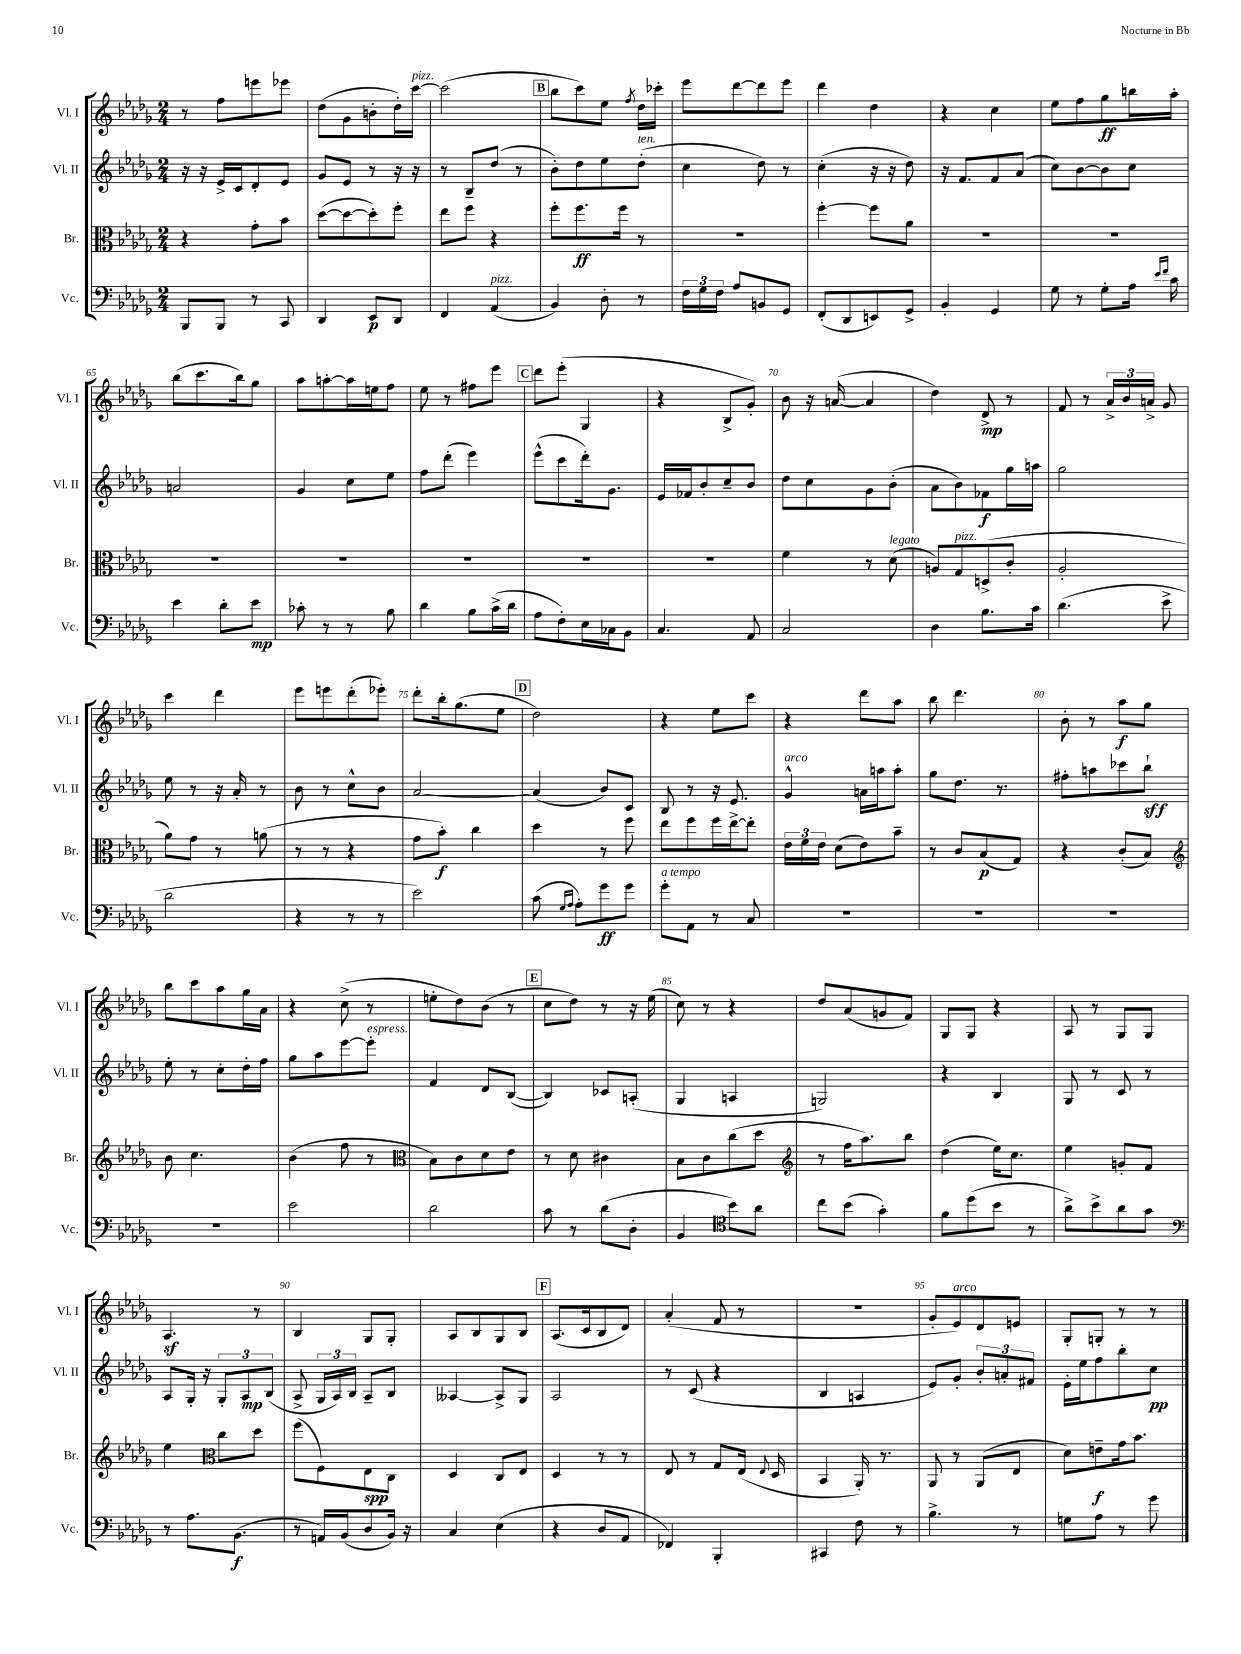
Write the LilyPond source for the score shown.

<<
\new StaffGroup <<
\new Staff = "s0" \with { instrumentName = "Vl. I" shortInstrumentName = "Vl. I" } {
    \clef treble \key des \major \numericTimeSignature \time 2/4
    \autoBeamOff r8 f''8[ e'''8 ees'''8] |
    des''8[( ges'8 b'8-. des''16-.) c'''16]~^\markup { \italic "pizz." } |
    c'''2( |
    \mark \markup { \box "B" } bes''8[ c'''8) ees''8] \acciaccatura { f''8 } des''16[ ces'''16]-. |
    ees'''8[ des'''8~ des'''8 ees'''8] |
    des'''4 des''4 |
    r4 c''4 |
    ees''8[ f''8 ges''8\ff b''16 aes''16]-. |
    bes''8[( c'''8. bes''16) ges''8] |
    aes''8[ a''8~-. a''16 e''16 f''8] |
    ees''8 r8 fis''8[ ees'''8] |
    \mark \markup { \box "C" } des'''8[ ees'''8]-.( ges4 |
    r4 bes8[-> ges'8]-.) |
    bes'8 r16 a'16~( a'4 |
    des''4) des'8->\mp r8 |
    f'8 r8 \tuplet 3/2 { aes'16[-> bes'16 a'16]-> } ges'8 |
    c'''4 des'''4 |
    ees'''8[ e'''8 des'''8-.( ees'''8]-.) |
    des'''8[-. bes''16-. ges''8.( ees''8] |
    \mark \markup { \box "D" } des''2) |
    r4 ees''8[ c'''8] |
    r4 des'''8[ aes''8] |
    bes''8 des'''4. |
    bes'8-. r8 aes''8[\f ges''8] |
    bes''8[ c'''8 aes''8 ges''16 aes'16] |
    r4 c''8->( r8 |
    e''8[-. des''8) bes'8]( r8 |
    \mark \markup { \box "E" } c''8[ des''8]) r8 r16 ees''16( |
    c''8) r8 r4 |
    des''8[ aes'8( g'8 f'8]) |
    ges8[ ges8] r4 |
    aes8 r8 ges8[ ges8] |
    aes4.\sf r8 |
    bes4 ges8[ ges8]-. |
    aes8[ bes8 ges8 bes8] |
    \mark \markup { \box "F" } aes8.[( c'16 bes8 des'8]) |
    aes'4-.( f'8 r8 |
    r2 |
    ges'8[-. ees'8^\markup { \italic "arco" }) des'8 e'8] |
    ges8[-. g8]-. r8 r8 \bar "|." |
}
\new Staff = "s1" \with { instrumentName = "Vl. II" shortInstrumentName = "Vl. II" } {
    \clef treble \key des \major \numericTimeSignature \time 2/4
    \autoBeamOff r16 r16 ees'16[-> c'16 des'8-. ees'8] |
    ges'8[ ees'8] r8 r16 r16 |
    r8 bes8[-- des''8]( r8 |
    \mark \markup { \box "B" } bes'8[-.) des''8 ees''8 des''8]-.^\markup { \italic "ten." }( |
    c''4 des''8) r8 |
    c''4-.( r16 r16 des''8) |
    r16 f'8.[ f'8 aes'8]( |
    c''8[) bes'8~ bes'8 c''8] |
    a'2 |
    ges'4 c''8[ ees''8] |
    f''8[ des'''8]-.( ees'''4) |
    \mark \markup { \box "C" } ees'''8[-^( c'''8 des'''16-.) ges'8.] |
    ees'16[ fes'16 bes'8-. c''8-- bes'8] |
    des''8[ c''8 ges'8 bes'8]-.( |
    aes'8[ bes'8) fes'8\f ges''16 a''16] |
    ges''2 |
    ees''8 r8 r16 aes'16-. r8 |
    bes'8 r8 c''8[-^ bes'8] |
    aes'2~ |
    \mark \markup { \box "D" } aes'4( bes'8[) c'8] |
    bes8 r8 r16 ees'8. |
    ges'4-^^\markup { \italic "arco" } a'16[ a''16 a''8]-. |
    ges''8[ des''8.] r8. |
    fis''8[-. a''8 ces'''8 bes''8]-!\sff |
    ees''8-. r8 c''8[-. des''16-. f''16] |
    ges''8[ aes''8 ees'''8~ ees'''8]-.^\markup { \italic "espress." } |
    f'4 des'8[ bes8]~( |
    \mark \markup { \box "E" } bes4) ces'8[ a8]-.( |
    ges4 a4 |
    g2) |
    r4 bes4 |
    ges8 r8 c'8 r8 |
    aes8[ ges16]-. r16 \tuplet 3/2 { ges8[-. aes8\mp bes8]( } |
    aes8-> \tuplet 3/2 { ges16[ aes16) bes16] } aes8[-- bes8] |
    aeses4~ aeses8[-> ges8] |
    \mark \markup { \box "F" } aes2 |
    r8 c'8( r4 |
    bes4 a4 |
    ees'8[) ges'8]-. \tuplet 3/2 { bes'8[-. a'8-. fis'8] } |
    ees'16[-. ees''16 f''8 bes''8-. c''8]\pp \bar "|." |
}
\new Staff = "s2" \with { instrumentName = "Br." shortInstrumentName = "Br." } {
    \clef alto \key des \major \numericTimeSignature \time 2/4
    \autoBeamOff r4 ges'8[-. bes'8] |
    des''8[~( des''8~ des''8-.) f''8]-. |
    ees''8[ f''8] r4 |
    \mark \markup { \box "B" } f''8[-. f''8.\ff f''16] r8 |
    R2 |
    f''4~-. f''8[ aes'8] |
    R2 |
    R2 |
    R2 |
    R2 |
    R2 |
    \mark \markup { \box "C" } R2 |
    R2 |
    f'4 r8 des'8^\markup { \italic "legato" }( |
    a8[) ges8^\markup { \italic "pizz." } d8->( c'8]-. |
    aes2-. |
    aes'8[) ges'8] r8 a'8( |
    r8 r8 r4 |
    ges'8[ bes'8]-.\f) c''4 |
    \mark \markup { \box "D" } des''4 r8 f''8 |
    ees''8[ f''8 f''16 ees''16~-> ees''8]-. |
    \tuplet 3/2 { ees'16[ f'16 ees'16] } des'8[( ees'8) bes'8]-- |
    r8 c'8[ bes8\p( ges8]) |
    r4 c'8[-.( bes8]) |
    \clef treble bes'8 c''4. |
    bes'4( f''8 r8 |
    \clef alto bes8[) c'8 des'8 ees'8] |
    \mark \markup { \box "E" } r8 des'8 cis'4 |
    bes8[ c'8 c''8( des''8] |
    \clef treble r8 f''16[ aes''8.) bes''8] |
    des''4( ees''16[) c''8.] |
    ees''4 g'8[-. f'8] |
    ees''4 \clef alto c''8[ des''8] |
    f''8[( f8) ees8\spp c8] |
    des4 c8[ ees8] |
    \mark \markup { \box "F" } des4 r8 r8 |
    ees8 r8 ges8[ ees16]( \appoggiatura { ees8 } des16 |
    bes,4 aes,16-.) r8. |
    aes,8 r8 aes,8[( ees8] |
    des'8[) e'8--\f ges'16 bes'8.] \bar "|." |
}
\new Staff = "s3" \with { instrumentName = "Vc." shortInstrumentName = "Vc." } {
    \clef bass \key des \major \numericTimeSignature \time 2/4
    \autoBeamOff bes,,8[ bes,,8] r8 c,8 |
    des,4 ees,8[\p des,8] |
    f,4 aes,4^\markup { \italic "pizz." }( |
    \mark \markup { \box "B" } bes,4) des8-. r8 |
    \tuplet 3/2 { f16[ ges16 f16] } aes8[ b,8 ges,8] |
    f,8[-.( des,8 e,8) ges,8]-> |
    bes,4-. ges,4 |
    ges8 r8 ges8[-. aes16] \grace { ees'16[ f'16] } c'16 |
    ees'4 des'8[-. ees'8]\mp |
    ces'8-. r8 r8 bes8 |
    des'4 bes8[ c'16->( des'16] |
    \mark \markup { \box "C" } aes8[ f8-.) ees16 ces16 bes,8] |
    c4. aes,8 |
    c2 |
    des4 bes8.[ c'16] |
    des'4.( ees'8-> |
    des'2 |
    r4 r8 r8 |
    ees'2) |
    \mark \markup { \box "D" } c'8( \grace { ges16[ aes16] } aes8[-.) ges'8\ff ges'8] |
    ges'8[-.^\markup { \italic "a tempo" } aes,8] r8 c8 |
    R2 |
    R2 |
    R2 |
    R2 |
    ees'2 |
    des'2 |
    \mark \markup { \box "E" } c'8 r8 des'8[( des8]-. |
    bes,4 \clef tenor bes'8[) aes'8] |
    c''8[ bes'8]( ges'4-.) |
    f'8[ des''8( bes'8] r8 |
    aes'8[->) bes'8-> aes'8 ges'8] |
    \clef bass r8 aes8.[ bes,8.]\f( |
    r8 a,16[) bes,16( des8 bes,16]) r16 |
    c4 ees4( |
    \mark \markup { \box "F" } r4 des8[ aes,8] |
    fes,4) bes,,4-. |
    cis,4 f8 r8 |
    bes4.-> r8 |
    g8[ aes8] r8 ges'8 \bar "|." |
}
>>
>>
\layout { \context { \Score currentBarNumber = #57 \override BarNumber.break-visibility = ##(#f #t #t) barNumberVisibility = #(every-nth-bar-number-visible 5) } }
